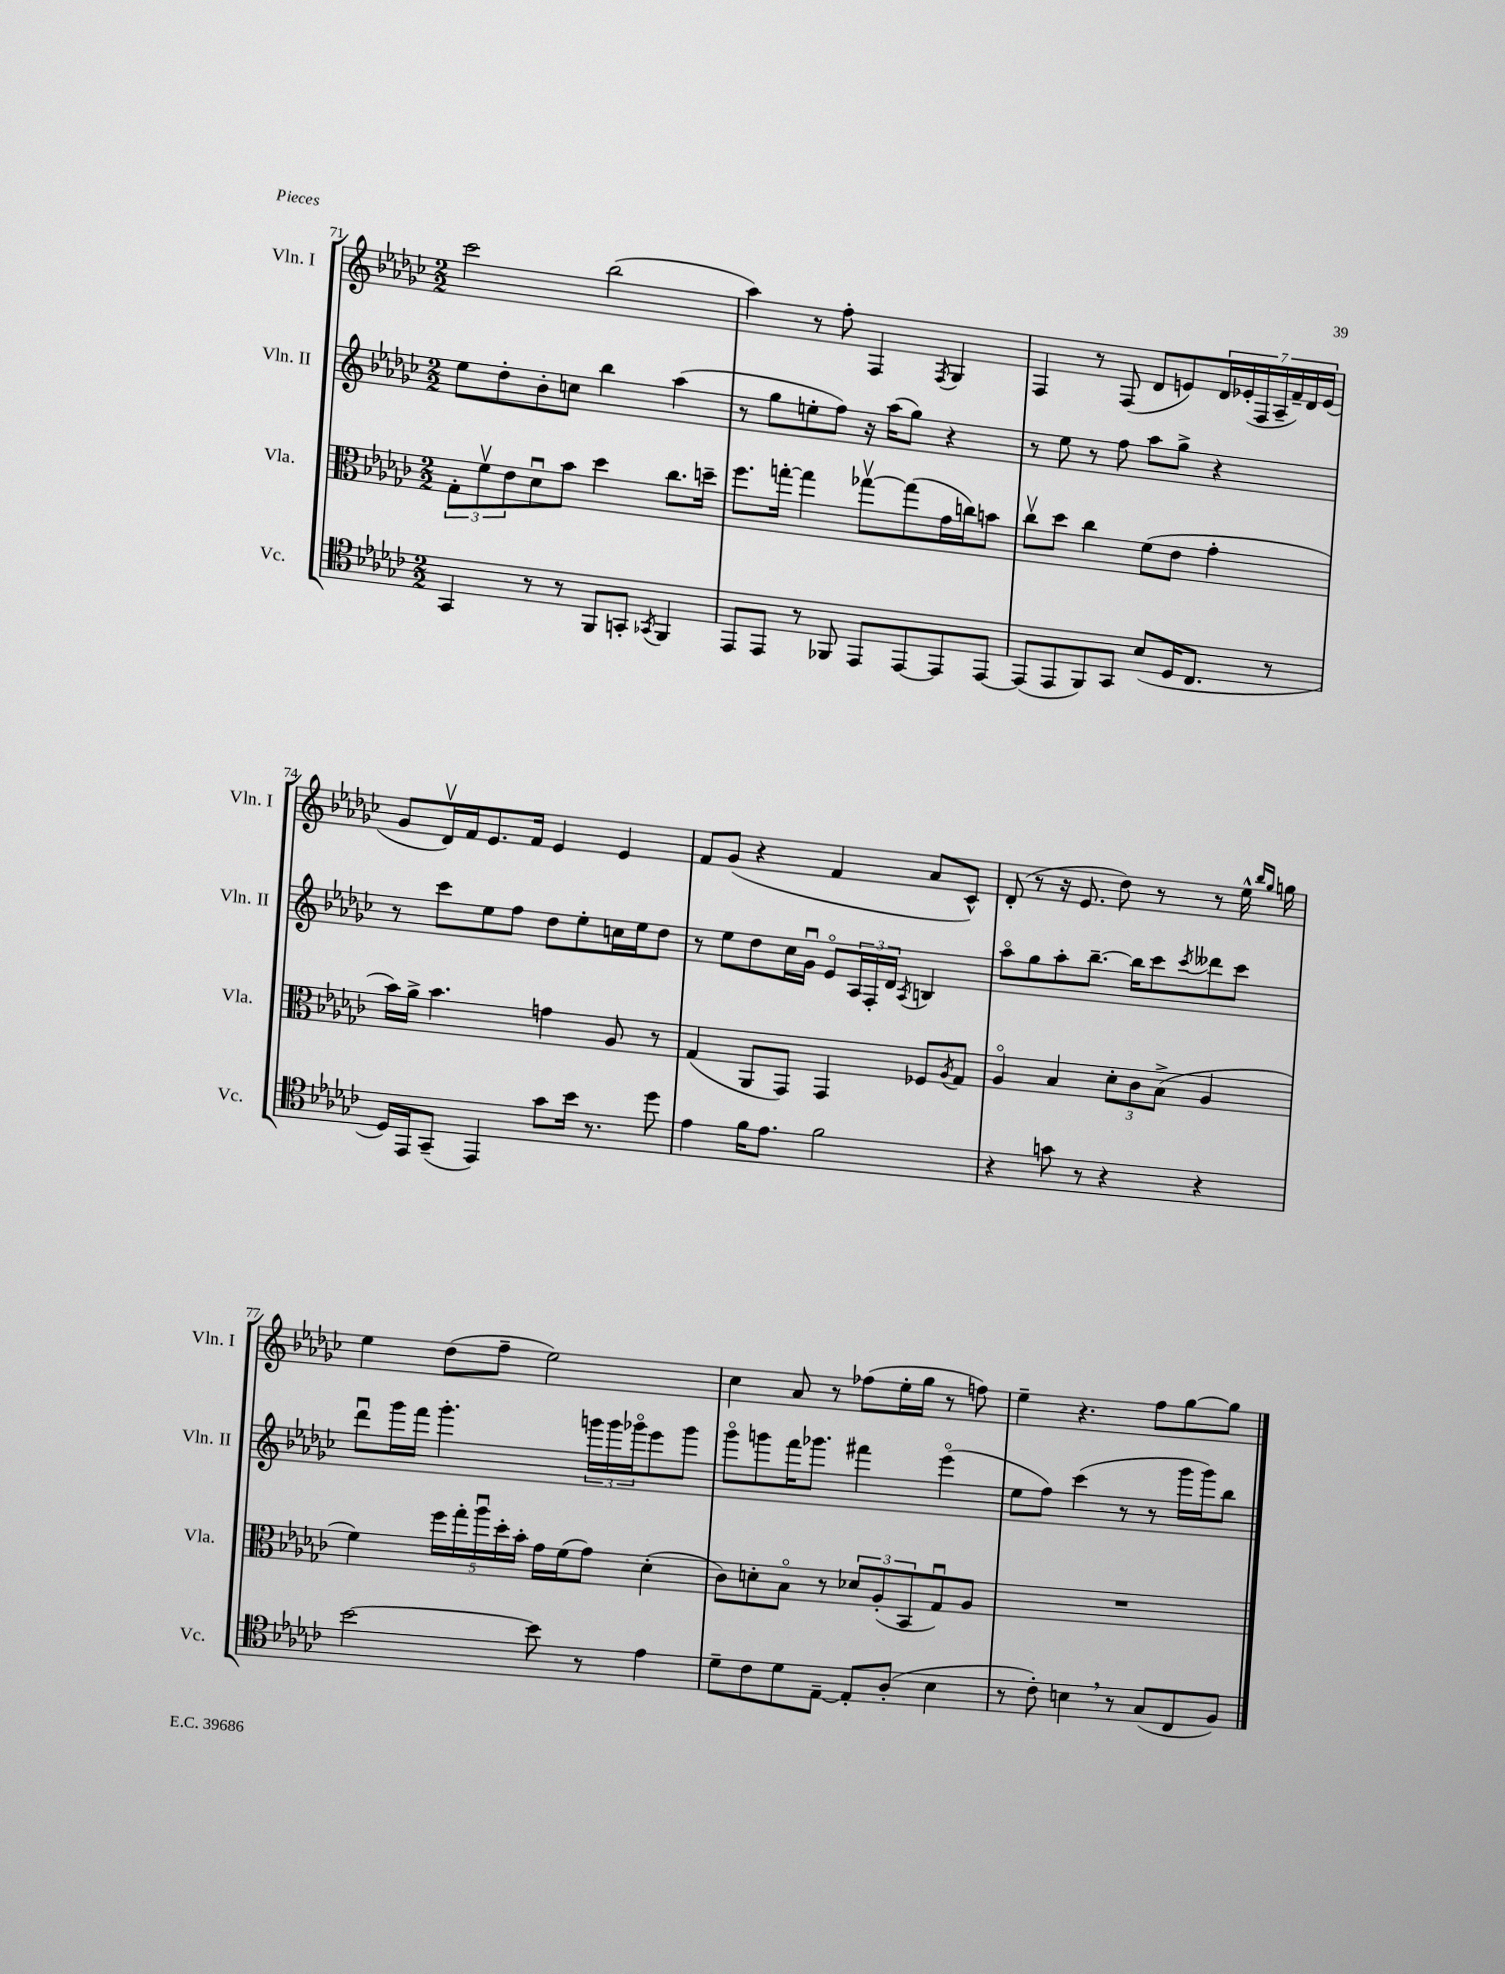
<<
\new StaffGroup <<
\new Staff = "s0" \with { instrumentName = "Vln. I" shortInstrumentName = "Vln. I" } {
    \clef treble \key ges \major \numericTimeSignature \time 2/2
    ces'''2 bes''2( |
    aes''4) r8 f''8-. f4 \acciaccatura { f8 } ges4 |
    f4 r8 f8( des'8 e'8) \tuplet 7/4 { des'16 ees'16-.( f16 aes16-- f'16--) des'16 ees'16( } |
    ges'8 des'16\upbow) f'16 ees'8. f'16 ees'4 ees'4 |
    f'8 ges'8( r4 f'4 aes'8 ces'8-^) |
    des'8-.( r8 r16 ees'8. des''8) r8 r8 ees''16-^ \grace { bes''16 ges''16 } g''16 |
    ees''4 des''8( f''8-- ees''2) |
    ces''4 aes'8 r8 fes''8( ees''16-. ges''16 r8 f''8) |
    ees''4-- r4. f''8 ges''8~ ges''8 \bar "|." |
}
\new Staff = "s1" \with { instrumentName = "Vln. II" shortInstrumentName = "Vln. II" } {
    \clef treble \key ges \major \numericTimeSignature \time 2/2
    ees''8 des''8-. bes'8-. c''8 bes''4 aes''4( |
    r8 ges''8 e''8-. f''8) r16 aes''16( ges''8) r4 |
    r8 ees''8 r8 f''8 aes''8 ges''8-> r4 |
    r8 ces'''8 ees''8 f''8 des''8 ees''8-. c''16 ees''16 des''8 |
    r8 ees''8 des''8 ces''16 ges'16\downbow ees'8\flageolet \tuplet 3/2 { aes16 f16-. des'16 } \acciaccatura { aes8 } b4 |
    aes''8\flageolet ges''8 aes''8-. bes''8.~-- bes''16 ces'''8 \acciaccatura { ces'''8 } deses'''8 ces'''8 |
    des'''8\downbow ges'''16 f'''16 ges'''4.-. \tuplet 3/2 { g'''16 g'''16 ges'''16\flageolet } ees'''8 ges'''8 |
    ges'''8\flageolet g'''8 f'''16 ges'''8. fis'''4 ees'''4\flageolet( |
    ees''8 f''8) ces'''4( r8 r8 ges'''16 ges'''16) bes''8 \bar "|." |
}
\new Staff = "s2" \with { instrumentName = "Vla." shortInstrumentName = "Vla." } {
    \clef alto \key ges \major \numericTimeSignature \time 2/2
    \tuplet 3/2 { ges8-. f'8\upbow ees'8 } des'8\downbow bes'8 des''4 ces''8. d''16-- |
    f''8. g''16~-. g''4 ges''8~\upbow ges''8( ges'16 c''16) b'8 |
    ces''8\upbow des''8 ces''4 f'8( ees'8 ges'4-. |
    bes'16) aes'16-> bes'4. g'4 aes8 r8 |
    ges4( aes,8 ges,8) ges,4 fes8 \acciaccatura { aes8 } ges8 |
    aes4\flageolet bes4 \tuplet 3/2 { des'8-. ces'8 bes8->( } aes4 |
    f'4) \tuplet 5/4 { f''16 ges''16-. aes''16\downbow des''16-. bes'16-. } ges'16 f'16( ges'8) des'4-.( |
    ces'8) d'8-. bes8\flageolet r8 \tuplet 3/2 { des'8 aes8-.( bes,8 } ges8\downbow) aes8 |
    R1 \bar "|." |
}
\new Staff = "s3" \with { instrumentName = "Vc." shortInstrumentName = "Vc." } {
    \clef tenor \key ges \major \numericTimeSignature \time 2/2
    ges,4 r8 r8 f,8 g,8-. \acciaccatura { ges,8 } f,4 |
    ees,8 ees,8 r8 fes,8 ees,8 ees,8~ ees,8 ees,8~ |
    ees,8( ees,8 f,8) ges,8 bes8( des16 ces8. r8 |
    des16) ees,16 ges,8--( ees,4) ges'8 bes'16 r8. des''8 |
    ees'4 f'16 ees'8. f'2 |
    r4 g'8 r8 r4 r4 |
    bes'2~ bes'8 r8 ees'4 |
    des'8-- ces'8 des'8 ees8~-- ees8-. aes8-.( bes4 |
    r8 ces'8-.) b4 \breathe r8 ges8( ces8 f8) \bar "|." |
}
>>
>>
\layout { \context { \Score currentBarNumber = #71 } }
